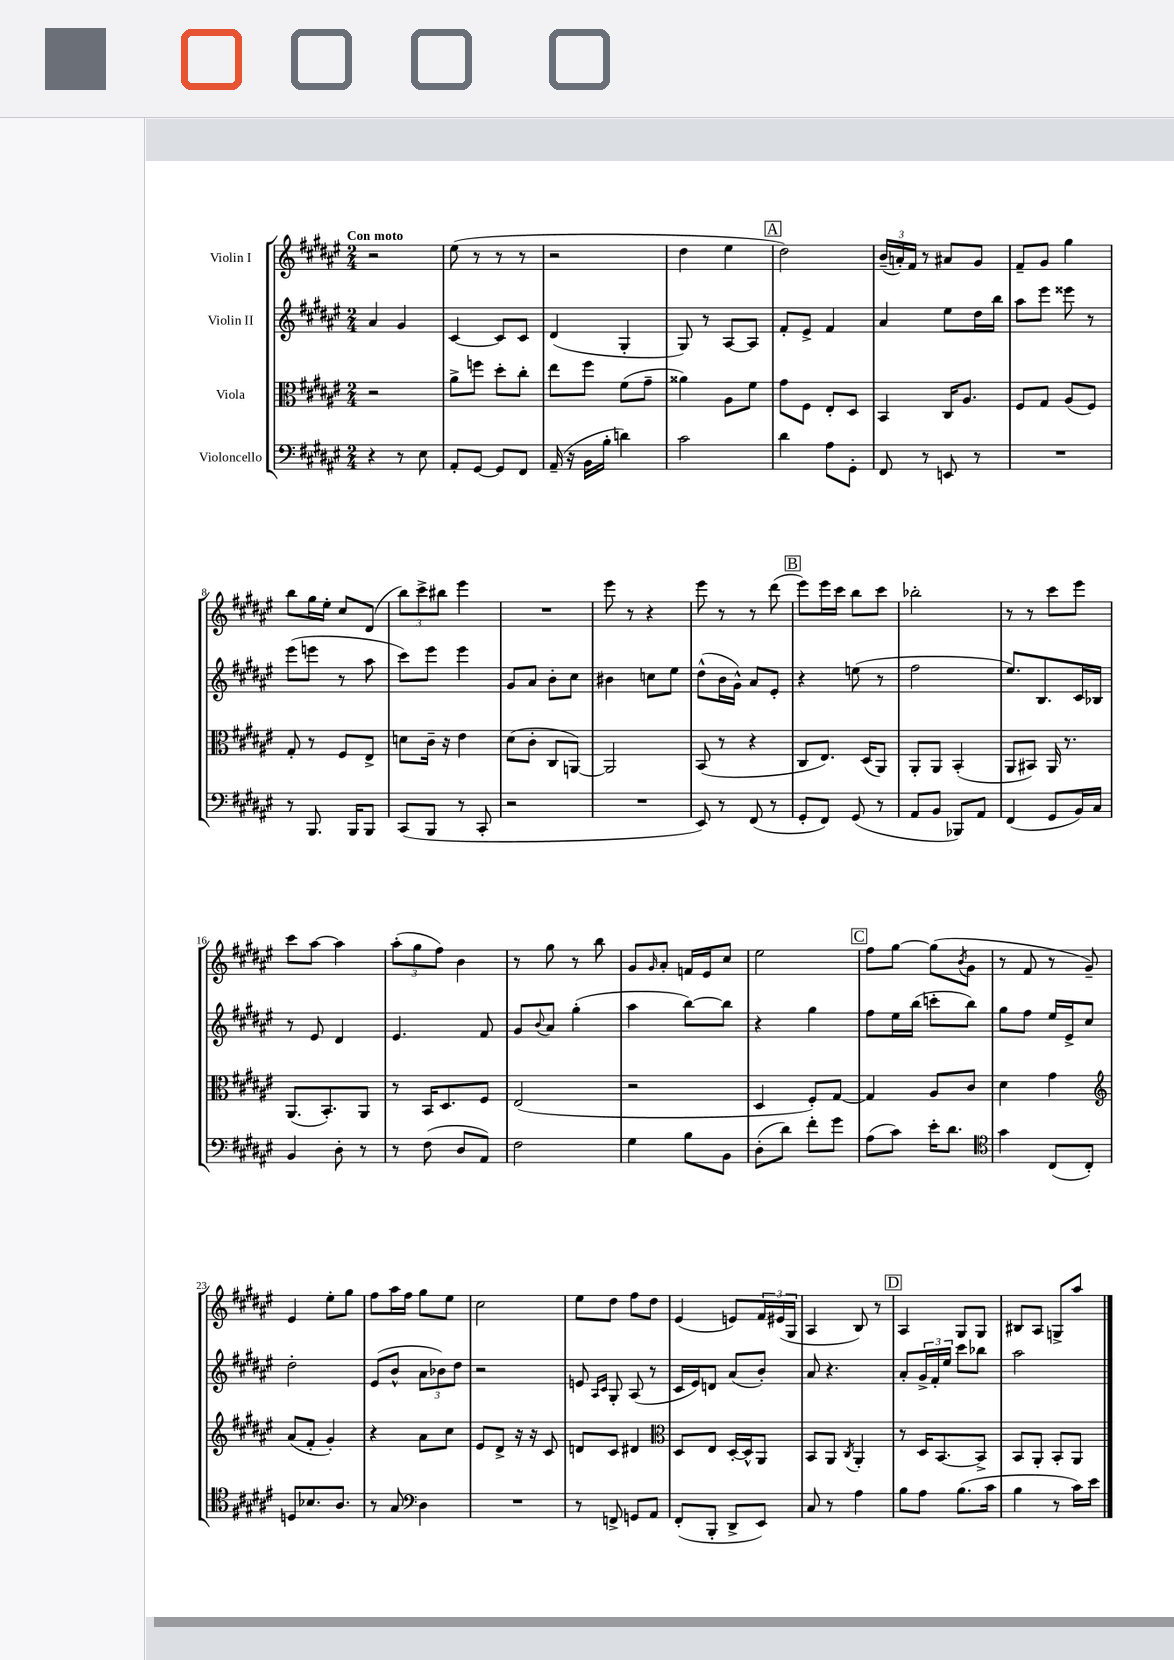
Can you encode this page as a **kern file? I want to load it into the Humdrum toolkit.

**kern	**kern	**kern	**kern
*staff4	*staff3	*staff2	*staff1
*clefF4	*clefC3	*clefG2	*clefG2
*k[f#c#g#d#a#e#]	*k[f#c#g#d#a#e#]	*k[f#c#g#d#a#e#]	*k[f#c#g#d#a#e#]
*M2/4	*M2/4	*M2/4	*M2/4
4r	2r	4a#/	2r
8r	.	4g#/	.
8E#\	.	.	.
=	=	=	=
8AA#'/L	8a#^\L	[4c#/	(8ee#\
[8GG#/J	8ff\J	.	8r
8GG#/]L	8dd#'\L	8c#/]L	8r
8FF#/J	8cc#'\J	8c#/J	8r
=	=	=	=
(16AA#~/	8ee#\L	(4d#/	2r
16r	.	.	.
16BB\LL	8ff#\J	.	.
16B'\JJ	.	.	.
4d\)	(8f#\L	4G#'/	.
.	8g#~\J	.	.
=	=	=	=
2c#\	4a##\)	8G#/)	4dd#\
.	.	8r	.
.	8A#\L	[8A#/L	4ee#\
.	8f#\J	8A#/]J	.
=	=	=	=
4d#\	8g#\L	8f#'/L	2dd#\)
.	8F#\J	8e#^/J	.
8A#\L	8E#'/L	4f#/	.
8GG#'\J	8D#/J	.	.
=	=	=	=
8FF#/	4BB/	4a#/	(24b~/LL
.	.	.	24a'/)
.	.	.	24f#/JJ
8r	.	.	8r
8EE/	16C#/LK	8ee#\L	8a#/L
.	8.A#/J	.	.
8r	.	16dd#\L	8g#/J
.	.	16bb\JJ	.
=	=	=	=
2r	8F#/L	8aa#\L	8f#~/L
.	8G#/J	8eee#\J	8g#/J
.	(8A#/L	8eee##\	4gg#\
.	8F#/J)	8r	.
=	=	=	=
8r	8G#'/	(8eee#\L	8bb\L
8.BBB/	8r	8eee\J	16gg#\L
.	.	.	16ee#'\JJ
.	8F#/L	8r	8cc#/L
16BBB/LK	.	.	.
8BBB/J	8E#^/J	8aa#\	(8d#/J
=	=	=	=
(8CC#/L	8d\L	8ccc#\L)	12bb\L)
.	.	.	12ccc#^\
8BBB/J	16c#~\Jk	8eee#\J	.
.	.	.	12bb#\J
.	16r	.	.
8r	4e#\	4eee#\	4eee#\
8CC#'/	.	.	.
=	=	=	=
2r	(8d#\L	8g#/L	2r
.	8c#'\J	8a#/J	.
.	8C#/L	8b'\L	.
.	[8AA/J)	8cc#\J	.
=	=	=	=
2r	2AA/]	4b#\	8eee#\
.	.	.	8r
.	.	8cc\L	4r
.	.	8ee#\J	.
=	=	=	=
8EE#/)	(8BB/	(8dd#^^\L	8eee#\
8r	8r	16b\L	8r
.	.	16g#^^\JJ)	.
(8FF#/	4r	8a#/L	8r
8r	.	8e#'/J	(8ddd#\
=	=	=	=
8GG#'/L	8C#/L	4r	8eee#\L)
8FF#/J)	8.E#/J)	.	16eee#\L
.	.	.	16ccc#\JJ
(8GG#/	.	(8ee\	8bb\L
.	(16D#/LK	.	.
8r	8AA#/J)	8r	8ccc#\J
=	=	=	=
8AA#/L	8AA#'/L	2ff#\	2bb-'\
8BB/J	8AA#/J	.	.
8BBB-/L)	(4BB'/	.	.
8AA#/J	.	.	.
=	=	=	=
(4FF#/	8AA#/L	8.ee#/L)	8r
.	8BB#/J)	.	8r
.	.	8.B/	.
8GG#/L	16AA#/	.	8ccc#\L
.	8.r	.	.
16BB/L)	.	16c#/L	8eee#\J
16C#/JJ	.	16B-/JJ	.
=	=	=	=
4BB/	(8.AA#/L	8r	8ccc#\L
.	.	8e#/	[8aa#\J
.	8.BB'/)	.	.
8D#'\	.	4d#/	4aa#\]
8r	8AA#/J	.	.
=	=	=	=
8r	8r	4.e#/	(12aa#'\L
.	.	.	12gg#\
(8F#\	16BB/LK	.	.
.	.	.	12ff#\J)
.	8.D#/	.	.
8D#/L	.	.	4b\
8AA#/J)	8F#/J	8f#/	.
=	=	=	=
2F#\	(2E#/	8g#/L	8r
.	.	8qqb/	.
.	.	8a#/J	8gg#\
.	.	(4gg#'\	8r
.	.	.	8bb\
=	=	=	=
4G#\	2r	4aa#\	8g#/L
.	.	.	16qqg#/
.	.	.	8a#'/J
8B\L	.	[8bb\L)	16f/LL
.	.	.	16e#/J
8BB\J	.	8bb\]J	8cc#/J
=	=	=	=
(8D#'\L	4D#/	4r	2ee#\
8d#\J)	.	.	.
8f#'\L	8F#'/L)	4gg#\	.
8g#\J	[8G#/J	.	.
=	=	=	=
(8A#\L	4G#/]	8ff#\L	8ff#\L
8c#\J)	.	16ee#\L	[8gg#\J
.	.	(16bb\JJ	.
16e#'\LK	8A#/L	8ccc'\L	(8gg#\]L
8.d#\J	.	.	.
.	.	.	8qb/
.	8c#/J	8bb\J)	8g#\J
=	=	=	=
*clefC4	*	*	*
4g#\	4d#\	8gg#\L	8r
.	.	8ff#\J	8f#/
(8C#/L	4g#\	16ee#/LL	8r
.	.	16e#^/J	.
8C#'/J)	.	8cc#/J	8g#~/)
=	=	=	=
*	*clefG2	*	*
8D/L	(8a#/L	2dd#'\	4e#/
8.B-/	8f#'/J	.	.
.	4g#'/)	.	8ee#'\L
8.A#/J	.	.	.
.	.	.	8gg#\J
=	=	=	=
8r	4r	(8e#/L	8ff#\L
8G#/	.	8b^^/J	16aa#\L
.	.	.	16ff#\JJ
*clefF4	*	*	*
4D#\	8a#\L	12a#\L	8gg#\L
.	.	12b-\)	.
.	8cc#\J	.	8ee#\J
.	.	12dd#\J	.
=	=	=	=
2r	8e#/L	2r	2cc#\
.	8d#^/J	.	.
.	16r	.	.
.	16r	.	.
.	8c#/	.	.
=	=	=	=
8r	8d/L	8e/	8ee#\L
.	.	16qqA#/LL	.
.	.	16qqc#/JJ	.
8FF^/	8c#/J	8G#'/	8dd#\J
8GG/L	4d#/	(8A#/	8ff#\L
8AA#/J	.	8r	8dd#\J
=	=	=	=
*	*clefC3	*	*
(8FF#'/L	8D#/L	16c#/LL	(4e#/
.	.	16e#/J)	.
8BBB'/J	8E#/J	8d/J	.
8DD#^/L	[16D#'/LL	(8a#/L	8e/L)
.	16D#^^/]J	.	.
8EE#/J)	8AA#/J	8b'/J)	24f#/L
.	.	.	(24e#/
.	.	.	24G#/JJ
=	=	=	=
8C#/	8BB/L	8a#/	4A#/
8r	8AA#/J	4.r	.
.	8qC#/	.	.
4A#\	4AA#'/	.	8B/)
.	.	.	8r
=	=	=	=
8B\L	8r	8a#'/L	4A#/
8A#\J	16D#/LK	24g#^/L	.
.	.	24f#'/	.
.	[8.BB/	.	.
.	.	24ee#/JJ	.
(8.B\L	.	8ccc#\L	8G#/L
.	8BB^/]J	8bb-\J	8G#/J
16c#\Jk	.	.	.
=	=	=	=
4B\	8BB/L	2aa#\	8B#/L
.	8AA#'/J	.	8A#/J
8r	8BB'/L	.	8G^/L
16c#\LL)	8AA#/J	.	8aa#/J
16e#\JJ	.	.	.
==	==	==	==
*-	*-	*-	*-
